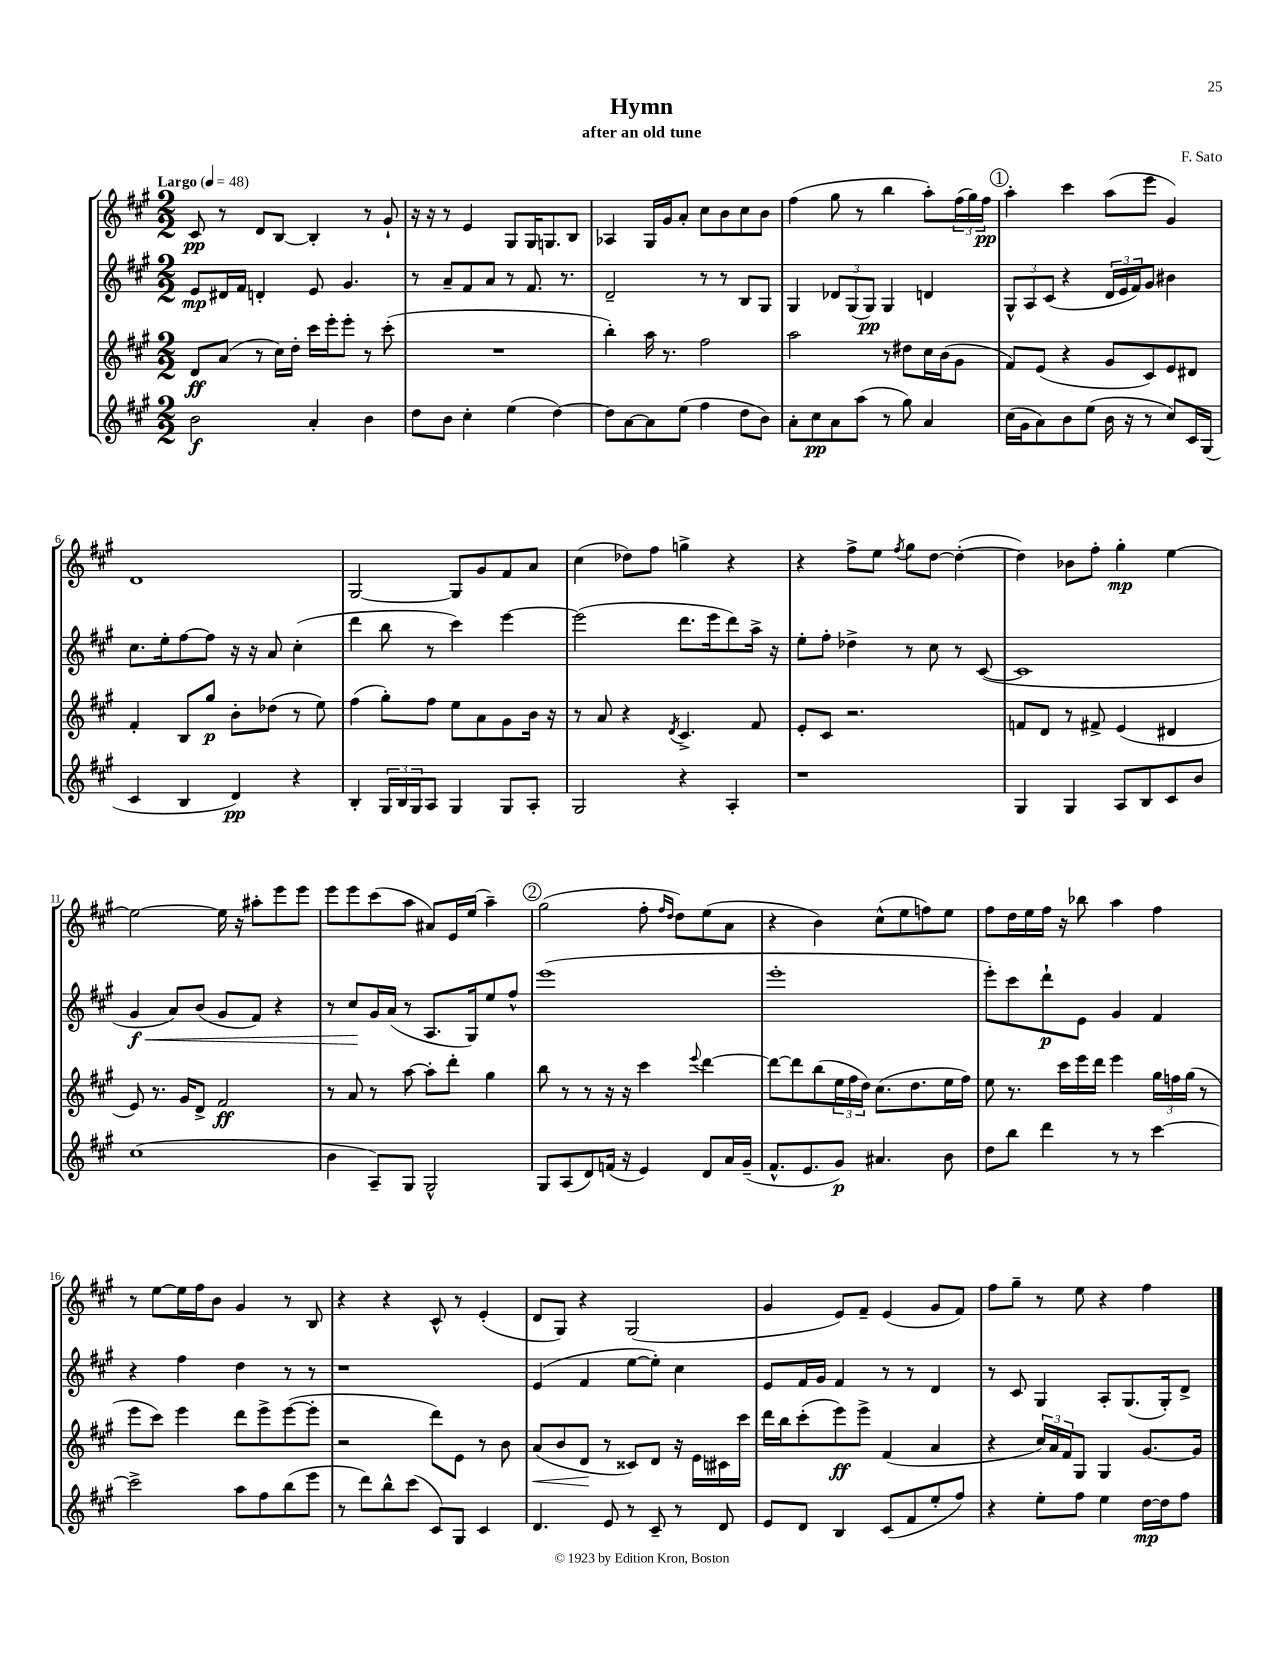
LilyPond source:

\header { title = "Hymn" composer = "F. Sato" subtitle = "after an old tune" }
<<
\new StaffGroup <<
\new Staff = "s0" {
    \clef treble \key a \major \numericTimeSignature \time 2/2 \tempo "Largo" 4 = 48
    cis'8\pp r8 d'8 b8~ b4-. r8 gis'8-! |
    r16 r16 r8 e'4 gis8 gis16 g8. b8 |
    aes4 gis16 gis'16 a'8-. cis''8 b'8 cis''8 b'8 |
    fis''4( gis''8 r8 b''4 a''8-.) \tuplet 3/2 { fis''16( gis''16) fis''16\pp } |
    \mark \markup { \circle "1" } a''4-. cis'''4 a''8( e'''8 gis'4) |
    d'1 |
    gis2~ gis8 gis'8 fis'8 a'8 |
    cis''4( des''8) fis''8 g''4-> r4 |
    r4 fis''8-> e''8 \acciaccatura { fis''8 } gis''8 d''8~ d''4~-.( |
    d''4) bes'8 fis''8-. gis''4-.\mp e''4~ |
    e''2~ e''16 r16 ais''8-. e'''8 e'''8 |
    e'''8 e'''8 cis'''8( a''8 ais'8) e'16 e''16( a''4--) |
    \mark \markup { \circle "2" } gis''2( fis''8-. \grace { fis''16 d''16 } d''8) e''8( a'8 |
    r4 b'4) cis''8-^( e''8 f''8) e''8 |
    fis''8 d''16 e''16 fis''16 r16 bes''8 a''4 fis''4 |
    r8 e''8~ e''16 fis''16 b'8 gis'4 r8 b8 |
    r4 r4 cis'8-^ r8 e'4-.( |
    d'8 gis8) r4 gis2( |
    gis'4 e'8) fis'8-- e'4( gis'8 fis'8) |
    fis''8 gis''8-- r8 e''8 r4 fis''4 \bar "|." |
}
\new Staff = "s1" {
    \clef treble \key a \major \numericTimeSignature \time 2/2
    e'8\mp dis'16 fis'16 d'4-. e'8 gis'4. |
    r8 a'8-- fis'8 a'8 r8 fis'8. r8. |
    d'2-- r8 r8 b8 gis8 |
    gis4 \tuplet 3/2 { des'8 gis8( gis8\pp) } gis4 d'4 |
    \mark \markup { \circle "1" } \tuplet 3/2 { gis8-^ a8 cis'8( } r4 \tuplet 3/2 { d'16 e'16 fis'16) } gis'8 bis'4 |
    cis''8. e''16-. fis''8~ fis''8 r16 r16 a'8 cis''4-.( |
    d'''4 b''8 r8 cis'''4) e'''4~ |
    e'''2( d'''8. e'''16 d'''8) a''16-> r16 |
    e''8-. fis''8-. des''4-> r8 cis''8 r8 cis'8~( |
    cis'1 |
    gis'4\f\< a'8) b'8( gis'8 fis'8) r4 |
    r8 cis''8\! gis'16 a'16( r8 a8. gis16) e''8 fis''8-^ |
    \mark \markup { \circle "2" } e'''1( |
    e'''1-. |
    e'''8-.) cis'''8 d'''8-!\p e'8 gis'4 fis'4 |
    r4 fis''4 d''4 r8 r8 |
    r1 |
    e'4( fis'4 e''8~ e''8-.) cis''4 |
    e'8 fis'16 gis'16 fis'4 r8 r8 d'4 |
    r8 cis'8 gis4 a8-. gis8.( gis16-.) d'8-> \bar "|." |
}
\new Staff = "s2" {
    \clef treble \key a \major \numericTimeSignature \time 2/2
    d'8\ff a'8( r8 cis''16) d''16-. cis'''16 e'''16-. e'''8-. r8 cis'''8-.( |
    R1 |
    b''4-.) a''16 r8. fis''2 |
    a''2 r8 dis''8 cis''16 b'16( gis'8 |
    \mark \markup { \circle "1" } fis'8) e'8( r4 gis'8 cis'8) e'8 dis'8 |
    fis'4-. b8 gis''8\p b'8-. des''8( r8 e''8) |
    fis''4( gis''8-.) fis''8 e''8 a'8 gis'8 b'16 r16 |
    r8 a'8 r4 \acciaccatura { d'8 } cis'4.-> fis'8 |
    e'8-. cis'8 r2. |
    f'8 d'8 r8 fis'8-> e'4( dis'4 |
    e'8) r8. gis'16 d'8-> fis'2\ff |
    r8 a'8 r8 a''8~ a''8-. d'''8-. gis''4 |
    \mark \markup { \circle "2" } b''8 r8 r8 r16 r16 cis'''4 \appoggiatura { e'''8 } d'''4~ |
    d'''8~ d'''8 b''8( \tuplet 3/2 { e''16 fis''16 d''16) } cis''8.( d''8. e''16 fis''16) |
    e''8 r8. cis'''16 e'''16 d'''16 e'''4 \tuplet 3/2 { gis''16 f''16 gis''16( } r8 |
    e'''8 cis'''8) e'''4 d'''8 e'''8-> e'''8~( e'''8-. |
    r2 d'''8) e'8 r8 b'8 |
    a'8\<( b'8 d'8\! r8 cisis'8) d'8 r16 e'16 cis'16 cis'''16 |
    d'''16 b''16 cis'''8-.( e'''8\ff) e'''8-> fis'4( a'4 |
    r4 \tuplet 3/2 { cis''16) a'16 fis'16 } gis8 gis4 gis'8.~ gis'16 \bar "|." |
}
\new Staff = "s3" {
    \clef treble \key a \major \numericTimeSignature \time 2/2
    b'2\f a'4-. b'4 |
    d''8 b'8 cis''4-. e''4( d''4~) |
    d''8 a'8~ a'8 e''8( fis''4 d''8 b'8) |
    a'8-. cis''8\pp a'8 a''8( r8 gis''8) a'4 |
    \mark \markup { \circle "1" } cis''16( gis'16 a'8) b'8 e''8( b'16 r16 r8 cis''8) cis'16 gis16( |
    cis'4 b4 d'4\pp) r4 |
    b4-. \tuplet 3/2 { gis16 b16 gis16 } a8 gis4 gis8 a8-. |
    gis2 r4 a4-. |
    r1 |
    gis4 gis4 a8 b8 cis'8 b'8 |
    cis''1( |
    b'4 a8--) gis8 gis2-^ |
    \mark \markup { \circle "2" } gis8 a8( d'8) f'16( r16 e'4) d'8 a'16 gis'16--( |
    fis'8.-^ e'8. gis'8\p) ais'4. b'8 |
    d''8 b''8 d'''4 r8 r8 cis'''4~ |
    cis'''2-> a''8 fis''8 b''8( e'''8 |
    r8 d'''8) b''8-^ cis'''8( cis'8) gis8 cis'4 |
    d'4. e'8 r8 cis'8-- r8 d'8 |
    e'8 d'8 b4 cis'8( fis'8 e''8-. fis''8) |
    r4 e''8-. fis''8 e''4 d''16~\mp d''16 fis''8 \bar "|." |
}
>>
>>
